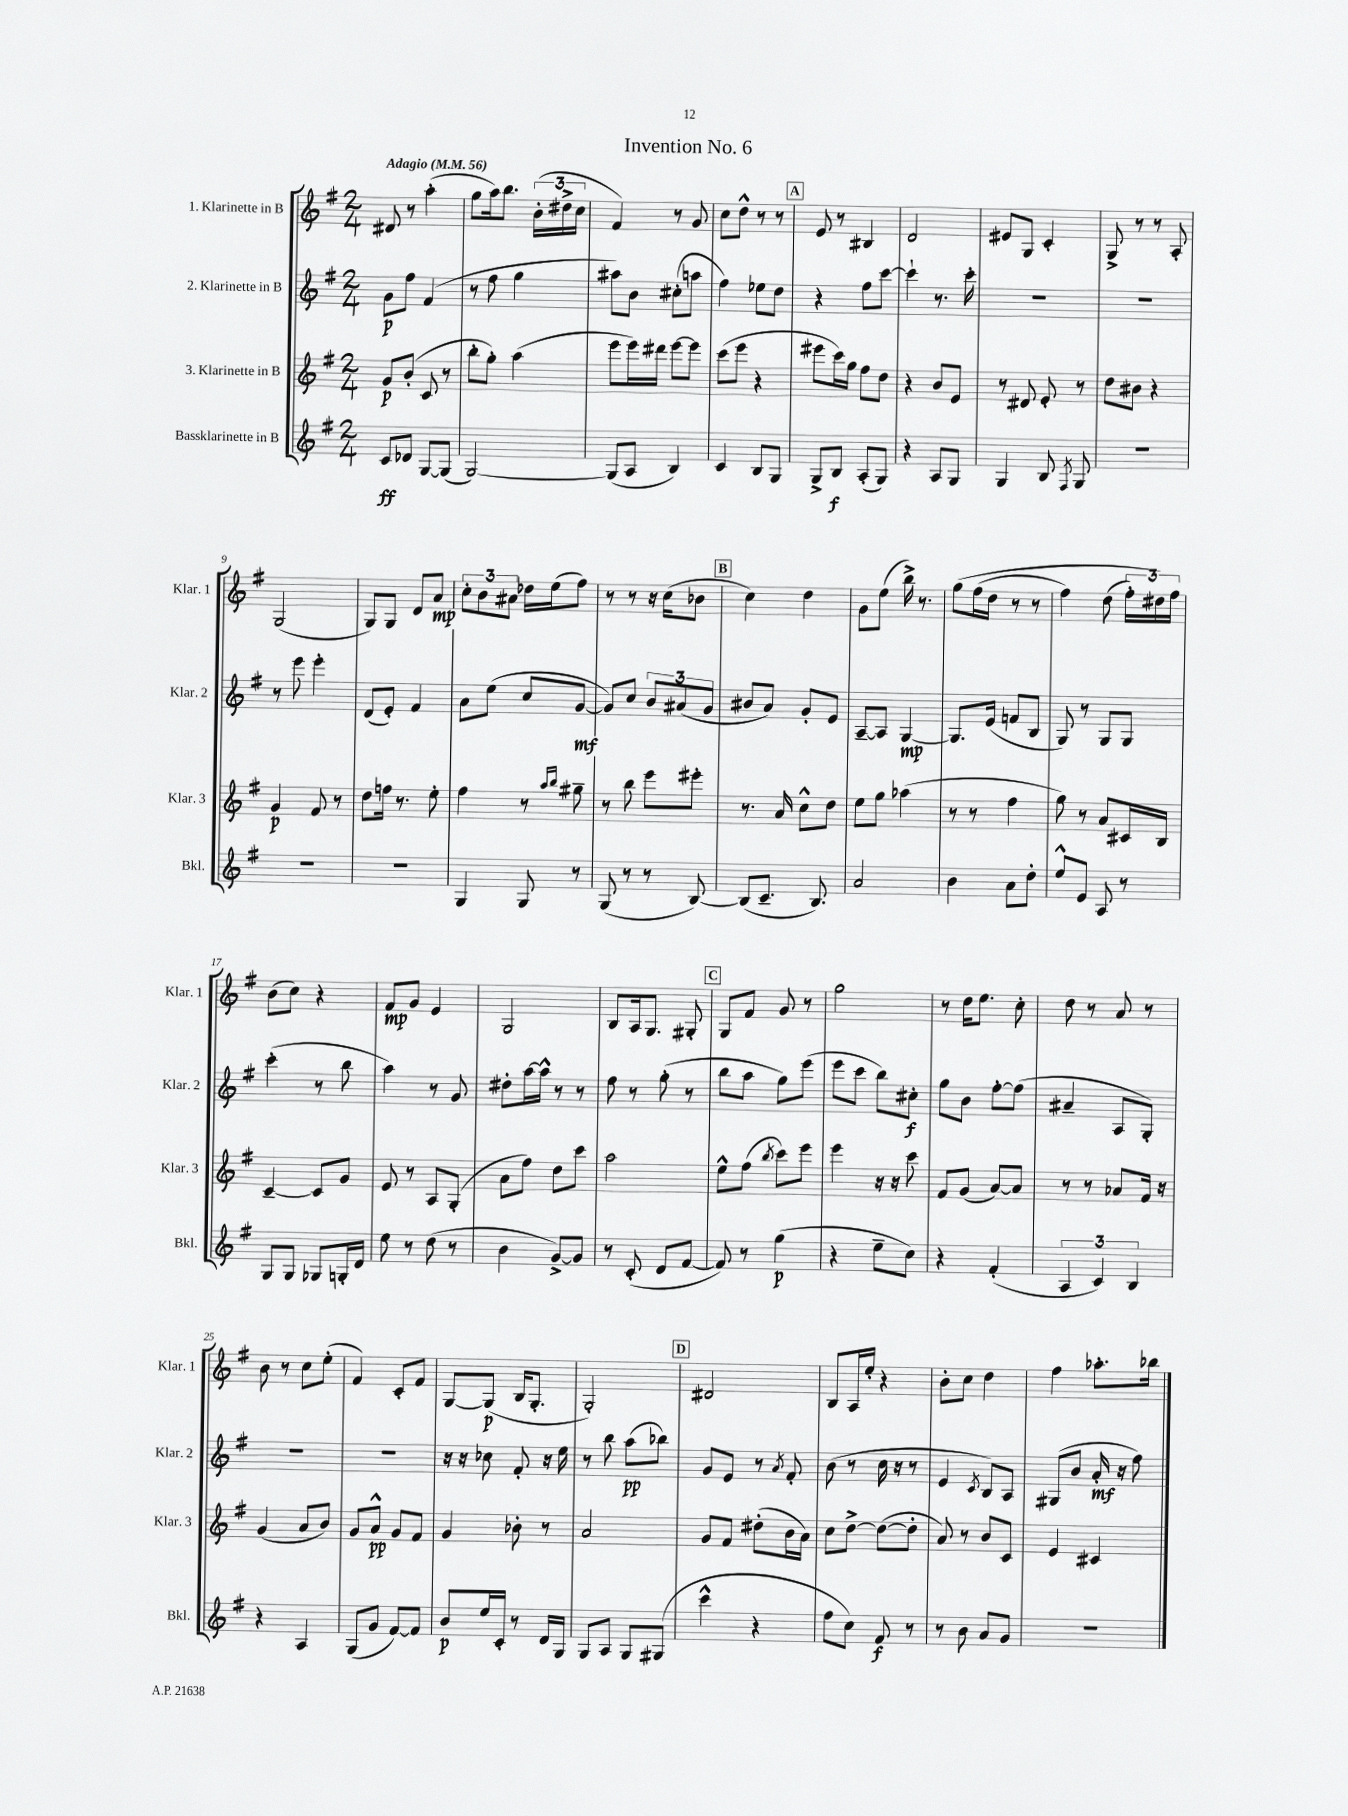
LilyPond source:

\header { title = "Invention No. 6" }
<<
\new StaffGroup <<
\new Staff = "s0" \with { instrumentName = "1. Klarinette in B" shortInstrumentName = "Klar. 1" } {
    \clef treble \key g \major \numericTimeSignature \time 2/4 \tempo "Adagio" 4 = 56
    \autoBeamOff dis'8 r8 a''4-.( |
    g''8[ a''16) b''8.] \tuplet 3/2 { b'16[-.( dis''16-> c''16] } |
    fis'4) r8 g'8 |
    c''8[ d''8]-^ r8 r8 |
    \mark \markup { \box "A" } e'8 r8 bis4 |
    d'2 |
    eis'8[ g8] c'4-. |
    g8-> r8 r8 a8-. |
    g2( |
    g8[) g8] d'8[ a'8]\mp |
    \tuplet 3/2 { c''8[-. b'8 ais'8] } des''16[ e''16( fis''8]) |
    r8 r8 r16 c''16[( bes'8] |
    \mark \markup { \box "B" } c''4) d''4 |
    g'8[ e''8]( b''16->) r8. |
    g''8[\( fis''16( d''16] r8 r8 |
    fis''4) d''8( \tuplet 3/2 { fis''16[-.) dis''16\) fis''16] } |
    b'8[( c''8]) r4 |
    fis'8[\mp g'8] e'4 |
    g2 |
    b8[ a16 g8.] gis8-. |
    \mark \markup { \box "C" } g8[ fis'8] g'8 r8 |
    g''2 |
    r8 d''16[ e''8.] c''8-. |
    d''8 r8 a'8 r8 |
    b'8 r8 c''8[ e''8]-.( |
    fis'4) c'8[-. fis'8] |
    g8[~ g8]\p( b16[ g8.]-. |
    g2-.) |
    \mark \markup { \box "D" } dis'2 |
    b8[ a16 e''16]-. r4 |
    b'8[-. c''8] d''4 |
    fis''4 aes''8.[-. bes''16] \bar "|." |
}
\new Staff = "s1" \with { instrumentName = "2. Klarinette in B" shortInstrumentName = "Klar. 2" } {
    \clef treble \key g \major \numericTimeSignature \time 2/4
    \autoBeamOff g'8[\p fis''8] fis'4( |
    r8 fis''8 g''4 |
    ais''8[) b'8] cis''8[-.( a''8] |
    fis''4) ees''8[ d''8] |
    \mark \markup { \box "A" } r4 fis''8[ c'''8]~ |
    c'''4-! r8. c'''16-. |
    R2 |
    R2 |
    r8 e'''8 e'''4-. |
    d'8[( e'8]-.) fis'4 |
    a'8[ e''8]( c''8[ g'8]~\mf |
    g'8[) c''8] \tuplet 3/2 { b'8[ ais'8( g'8] } |
    \mark \markup { \box "B" } bis'8[ a'8]) g'8[-. e'8] |
    a8[~-- a8] g4~\mp |
    g8.[ e'16]( f'8[ b8] |
    g8) r8 g8[ g8] |
    c'''4-.( r8 b''8 |
    a''4) r8 g'8 |
    dis''8[-. a''16~ a''16]-^ r8 r8 |
    fis''8 r8 g''8-.( r8 |
    \mark \markup { \box "C" } b''8[ a''8] g''8[) e'''8]( |
    e'''8[ c'''8] b''8[) cis''8]-.\f |
    g''8[ b'8] fis''8[~-. fis''8]( |
    ais'4-- a8[ g8]-.) |
    R2 |
    R2 |
    r16 r16 ces''8 fis'8-. r16 e''16 |
    r8 b''8 a''8[\pp( bes''8]) |
    \mark \markup { \box "D" } g'8[ e'8] r8 \acciaccatura { a'8 } fis'8-. |
    b'8( r8 c''16 r16 r8 |
    e'4 \acciaccatura { c'8 } b8[) a8] |
    gis8[( b'8] a'16-.\mf r16 fis''8) \bar "|." |
}
\new Staff = "s2" \with { instrumentName = "3. Klarinette in B" shortInstrumentName = "Klar. 3" } {
    \clef treble \key g \major \numericTimeSignature \time 2/4
    \autoBeamOff g'8[\p b'8]-.( c'8 r8 |
    b''8[-. g''8]-.) a''4( |
    e'''8[ e'''16) dis'''16] e'''8[~ e'''8] |
    c'''8[( e'''8] r4 |
    \mark \markup { \box "A" } eis'''8[ c'''16) g''16] fis''8[ d''8] |
    r4 b'8[ e'8] |
    r8 dis'8 e'8-. r8 |
    d''8[ bis'8] r4 |
    g'4\p fis'8 r8 |
    d''8[ f''16] r8. e''8-. |
    fis''4 r8 \grace { a''16[ b''16] } gis''8-- |
    r8 b''8 e'''8[ eis'''8]-. |
    \mark \markup { \box "B" } r8. a'16 c''8[-^ d''8] |
    e''8[ g''8] aes''4( |
    r8 r8 fis''4 |
    g''8) r8 a'8[ cis'16 b16] |
    c'4~-- c'8[ g'8] |
    e'8 r8 a8[ g8]-.( |
    a'8[ fis''8]) d''8[ c'''8] |
    a''2 |
    \mark \markup { \box "C" } e''8[-^ fis''8]( \acciaccatura { b''8 } c'''8[) e'''8] |
    e'''4 r16 r16 c'''8 |
    fis'8[ g'8]( a'8[~) a'8] |
    r8 r8 aes'8[ fis'16] r16 |
    g'4( a'8[ b'8]) |
    g'8[ a'8]-^\pp g'8[ fis'8] |
    g'4 bes'8-. r8 |
    a'2 |
    \mark \markup { \box "D" } g'8[ fis'8] dis''8[-.( b'16 a'16]) |
    c''8[ d''8]~-> d''8[~( d''8]-. |
    a'8) r8 b'8[ c'8] |
    e'4 cis'4 \bar "|." |
}
\new Staff = "s3" \with { instrumentName = "Bassklarinette in B" shortInstrumentName = "Bkl." } {
    \clef treble \key g \major \numericTimeSignature \time 2/4
    \autoBeamOff c'8[\ff des'8] g8[~ g8]( |
    g2~) |
    g8[( a8] b4) |
    c'4 b8[ g8] |
    \mark \markup { \box "A" } g8[-> b8]\f a8[-.( g8]) |
    r4 a8[ g8] |
    g4 b8 \acciaccatura { fis8 } g8 |
    R2 |
    R2 |
    R2 |
    g4 g8 r8 |
    g8( r8 r8 b8~) |
    \mark \markup { \box "B" } b8[( c'8.]-- b8.) |
    a'2 |
    b'4 a'8[ d''8]-. |
    e''8[-^ e'8] a8 r8 |
    g8[ g8] ges8[ g16-. d'16] |
    e''8 r8 d''8( r8 |
    b'4 g'8[~->) g'8] |
    r8 c'8-.( d'8[ fis'8]~ |
    \mark \markup { \box "C" } fis'8) r8 g''4\p( |
    r4 e''8[-- c''8]) |
    r4 fis'4-.( |
    \tuplet 3/2 { a4 c'4) b4 } |
    r4 a4 |
    g8[( g'8] fis'8[~) fis'8] |
    b'8[\p e''16 c'16]-. r8 d'16[ g16] |
    g8[ a8] g8[ gis8]( |
    \mark \markup { \box "D" } c'''4-^ r4 |
    fis''8[ c''8]) fis'8\f r8 |
    r8 b'8 a'8[ g'8] |
    r2 \bar "|." |
}
>>
>>
